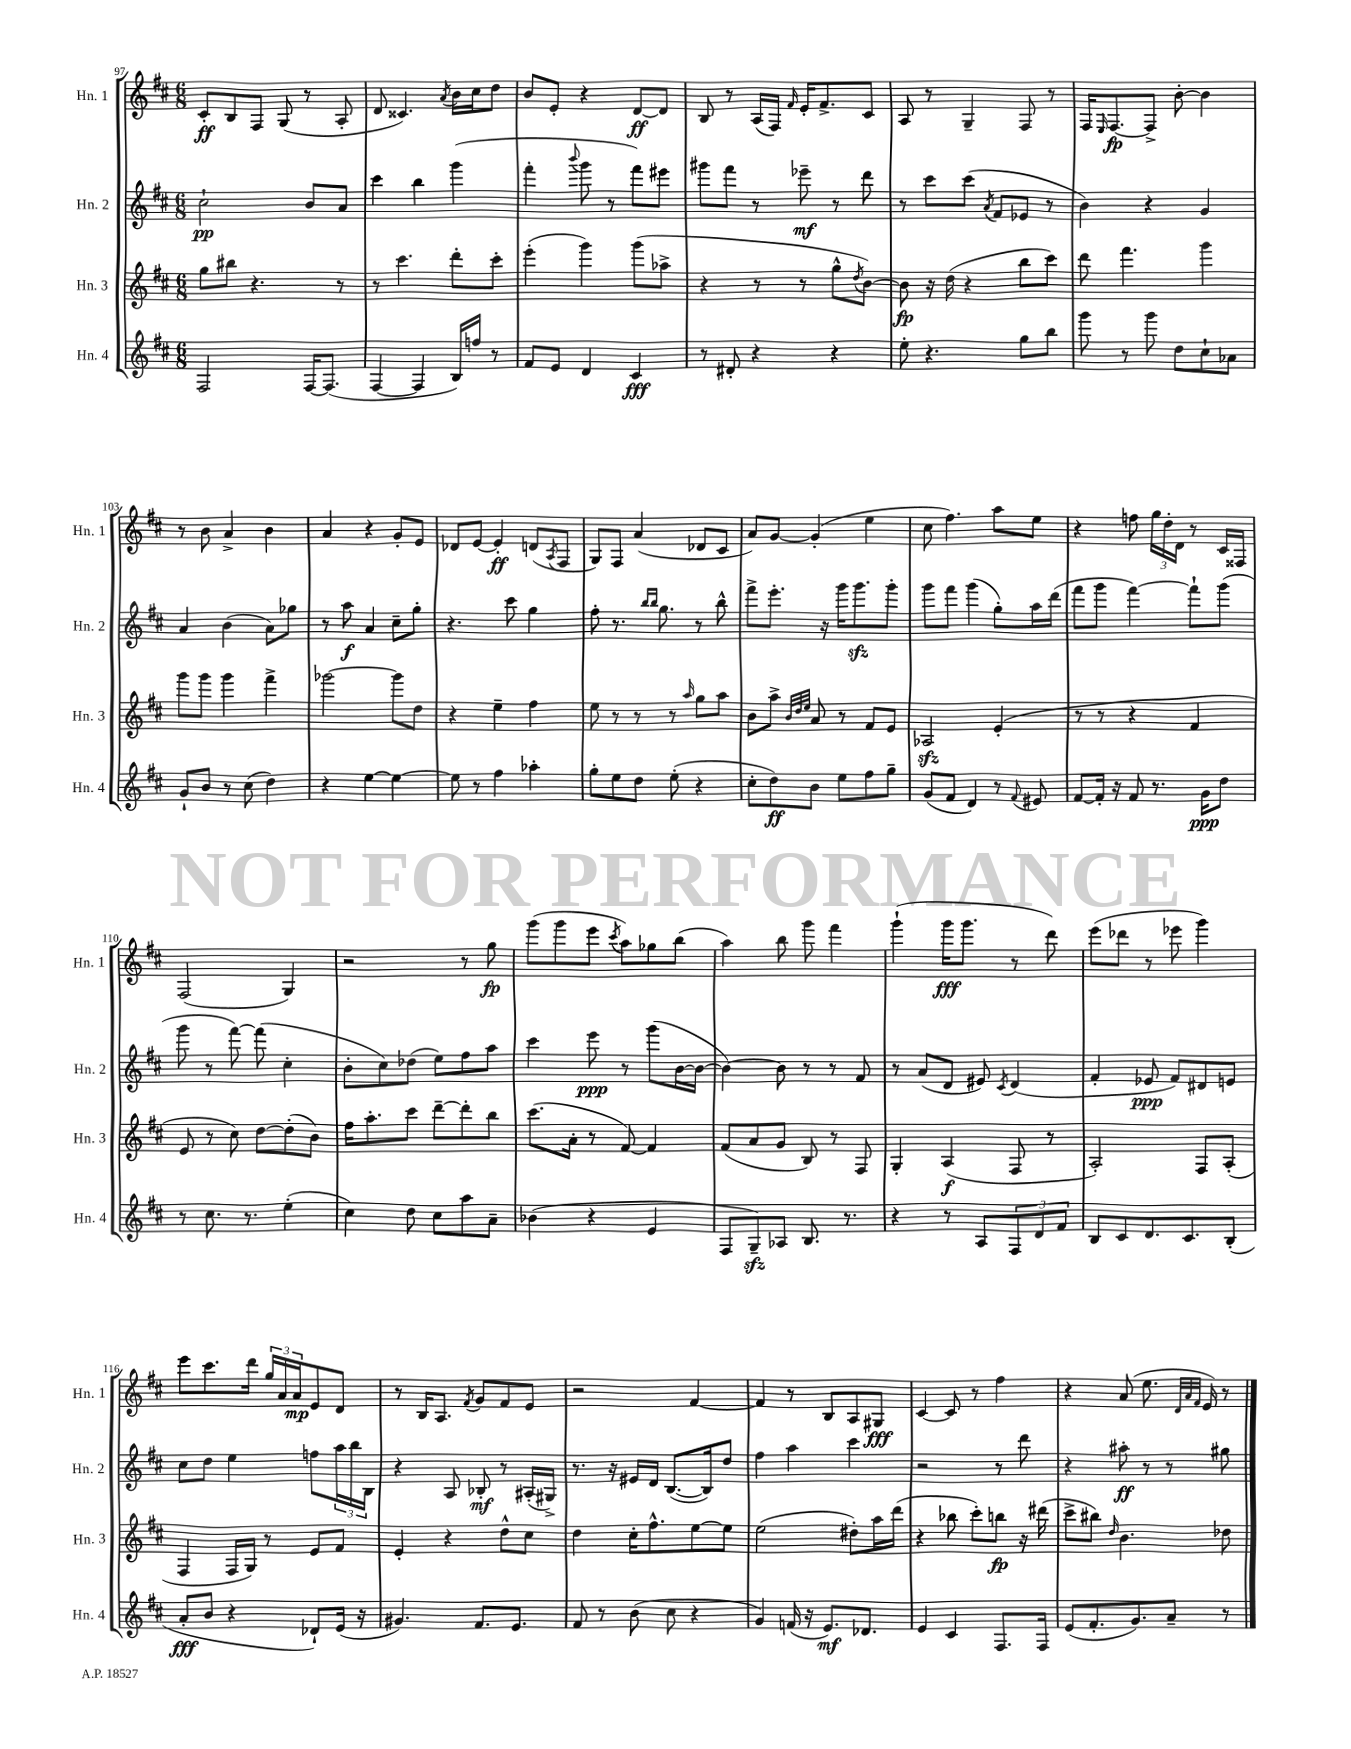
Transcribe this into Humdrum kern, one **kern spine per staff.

**kern	**kern	**kern	**kern
*staff4	*staff3	*staff2	*staff1
*clefG2	*clefG2	*clefG2	*clefG2
*k[f#c#]	*k[f#c#]	*k[f#c#]	*k[f#c#]
*M6/8	*M6/8	*M6/8	*M6/8
2F#	8gg	2cc#`	8c#'
.	8bb#	.	8B
.	4.r	.	8F#
.	.	.	(8G
[16F#	.	8b	8r
(8.F#]	.	.	.
.	8r	8a	8A'
=	=	=	=
[4F#	8r	4ccc#	8d
.	4.ccc#	.	4.c##)
4F#]	.	4bb	.
.	.	.	8qa
16B)	8ddd'	(4ggg	16b
16ff	.	.	16cc#
8r	8ccc#'	.	8dd
=	=	=	=
8f#	(4eee'	4fff#'	8b
8e	.	.	8e'
.	.	8qqbbb	.
4d	4ggg)	8ggg	4r
.	.	8r	.
4c#	(8ggg	8fff#)	[8d
.	8aa-^	8eee#	8d]
=	=	=	=
8r	4r	8ggg#	8B
8d#'	.	8fff#	8r
4r	8r	8r	(16A
.	.	.	16F#)
.	.	.	16qqf#
.	8r	8eee-~	16e'
.	.	.	8.f#^
4r	8gg^^	8r	.
.	8qdd	.	.
.	[8b)	8ddd	8c#
=	=	=	=
8ee'	8b]	8r	8A
4.r	16r	8ccc#	8r
.	(16dd	.	.
.	4r	(8ccc#	4G~
.	.	8qa	.
.	.	8f#	.
8gg	8bb	8e-	8F#
8bb	8ccc#)	8r	8r
=	=	=	=
8ggg	8ddd	4b)	16F#
.	.	.	16qqE
.	.	.	[8.F#
8r	4.fff#	.	.
8ggg	.	4r	8F#^]
8dd	.	.	[8b'
8cc#`	4ggg	4g	4b]
8a-	.	.	.
=	=	=	=
8g`	8ggg	4a	8r
8b	8ggg	.	8b
8r	4ggg	(4b	4a^
(8cc#	.	.	.
4dd)	4fff#^	8a)	4b
.	.	8gg-	.
=	=	=	=
4r	[2ggg-	8r	4a
.	.	8aa	.
[4ee	.	4a	4r
4ee_	8ggg-]	8cc#~	8g'
.	8dd	8gg'	8e
=	=	=	=
8ee]	4r	4.r	8d-
8r	.	.	[8e
4ff#	4ee~	.	4e']
.	.	8ccc#	.
4aa-'	4ff#	4gg	(8d
.	.	.	8qA
.	.	.	8F#
=	=	=	=
8gg'	8ee	8ff#'	8G)
8ee	8r	8.r	8F#
8dd	8r	.	(4a
.	.	16qqbb	.
.	.	16qqbb	.
.	.	8.gg	.
(8ee'	8r	.	.
.	16qqaa	.	.
4r	8gg	8r	8d-
.	8aa	8bb^^	8c#
=	=	=	=
8cc#'	8b	8fff#^	8a)
8dd)	8aa^	8.eee'	[8g
.	32qqb	.	.
.	32qqdd	.	.
.	32qqee	.	.
8b	8a	.	(4g']
.	.	16r	.
8ee	8r	16ggg	.
.	.	8.ggg	.
8ff#	8f#	.	4ee
8gg~	8e	8ggg'	.
=	=	=	=
(8g	2A-	8ggg	8cc#
8f#	.	8fff#	4.ff#)
4d)	.	(4ggg	.
8r	(4e'	8gg')	8aa
8qqf#	.	.	.
8e#	.	16aa	8ee
.	.	(16ddd	.
=	=	=	=
[8f#	8r	8fff#	4r
16f#']	8r	8ggg	.
16r	.	.	.
8f#	4r	[4fff#)	8ff
8.r	.	.	24gg
.	.	.	24dd'
.	.	.	24d
.	4f#	8fff#`]	8r
16g	.	.	.
8dd	.	(8ggg	16c#
.	.	.	16F##
=	=	=	=
8r	8e	8ggg	(2F#
8.cc#	8r	8r	.
.	8cc#)	[8fff#)	.
8.r	.	.	.
.	[8dd	(8fff#]	.
(4ee'	(8dd']	4cc#'	4G)
.	8b)	.	.
=	=	=	=
4cc#)	16ff#	8b'	2r
.	8.aa'	.	.
.	.	8cc#)	.
8dd	8ccc#	(8dd-	.
8cc#	[8ddd~	8ee)	.
8aa	8ddd']	8ff#	8r
8a~	8bb	8aa	8gg
=	=	=	=
(4b-	(8.ccc#	4ccc#	(8ggg
.	.	.	8ggg
.	16a'	.	.
4r	8r	8eee	8eee
.	.	.	8qccc#
.	[8f#)	8r	8aa)
4e	4f#]	(8ggg	8gg-
.	.	[16b	(8bb
.	.	16b_	.
=	=	=	=
8F#	(8f#	4b_)	4aa)
8G~)	8a	.	.
8A-	8g	8b]	8bb
8.B	8B)	8r	8ggg
.	8r	8r	4fff#
8.r	.	.	.
.	8F#	8f#	.
=	=	=	=
4r	4G'	8r	(4ggg`
.	.	(8a	.
8r	(4A	8d	16ggg
.	.	.	8.ggg
8A	.	8e#)	.
.	.	8qc#	.
12F#	8F#	(4d	8r
12d	.	.	.
.	8r	.	8ddd)
12f#	.	.	.
=	=	=	=
8B	2A')	4f#'	(8eee
8c#	.	.	8ddd-
8.d	.	8e-	8r
.	.	8f#)	8eee-
8.c#	.	.	.
.	8F#	8d#	4ggg)
(8B'	(8A'	8e	.
=	=	=	=
8a'	4F#	8cc#	8eee
8b	.	8dd	8.ccc#
4r	16F#	4ee	.
.	16G)	.	16ddd
.	8r	.	24gg
.	.	.	24a
.	.	.	24a
8d-`)	8e	8ff	8e
(16e	8f#	24aa	8d
.	.	24bb	.
16r	.	.	.
.	.	24B	.
=	=	=	=
4.g#)	4e'	4r	8r
.	.	.	16B
.	.	.	8.A
.	4r	8A	.
.	.	.	8qf#
8.f#	.	8B-'	8g
.	8dd^^	8r	8f#
8.e	.	.	.
.	8cc#	(16A#'	8e
.	.	16G#^)	.
=	=	=	=
8f#	4dd	8.r	2r
8r	.	.	.
.	.	16r	.
(8b	16cc#'	16e#	.
.	8.ff#^^	16d	.
8cc#	.	([8.B	.
4r	[8ee	.	[4f#
.	.	16B])	.
.	8ee]	8dd	.
=	=	=	=
4g)	(2ee	4ff#	4f#]
(16f	.	4aa	8r
16r	.	.	.
8.e)	.	.	8B
.	8dd#')	4ccc#	8A
8.d-	.	.	.
.	16aa	.	8G#
.	(16ddd	.	.
=	=	=	=
4e	4r	2r	[4c#
4c#	8bb-	.	8c#]
.	8ccc#')	.	8r
8.F#	8bb	8r	4ff#
.	16r	8ddd	.
16F#	(16ddd#	.	.
=	=	=	=
(8e	8ccc#^	4r	4r
8.f#'	8bb#)	.	.
.	16qqdd	.	.
.	4.b	8aa#'	(8a
8.g)	.	.	.
.	.	8r	8.ee
8a~	.	8r	.
.	.	.	32qqd
.	.	.	32qqa
.	.	.	32qqf#
.	.	.	16e)
8r	8dd-	8gg#	8r
==	==	==	==
*-	*-	*-	*-
